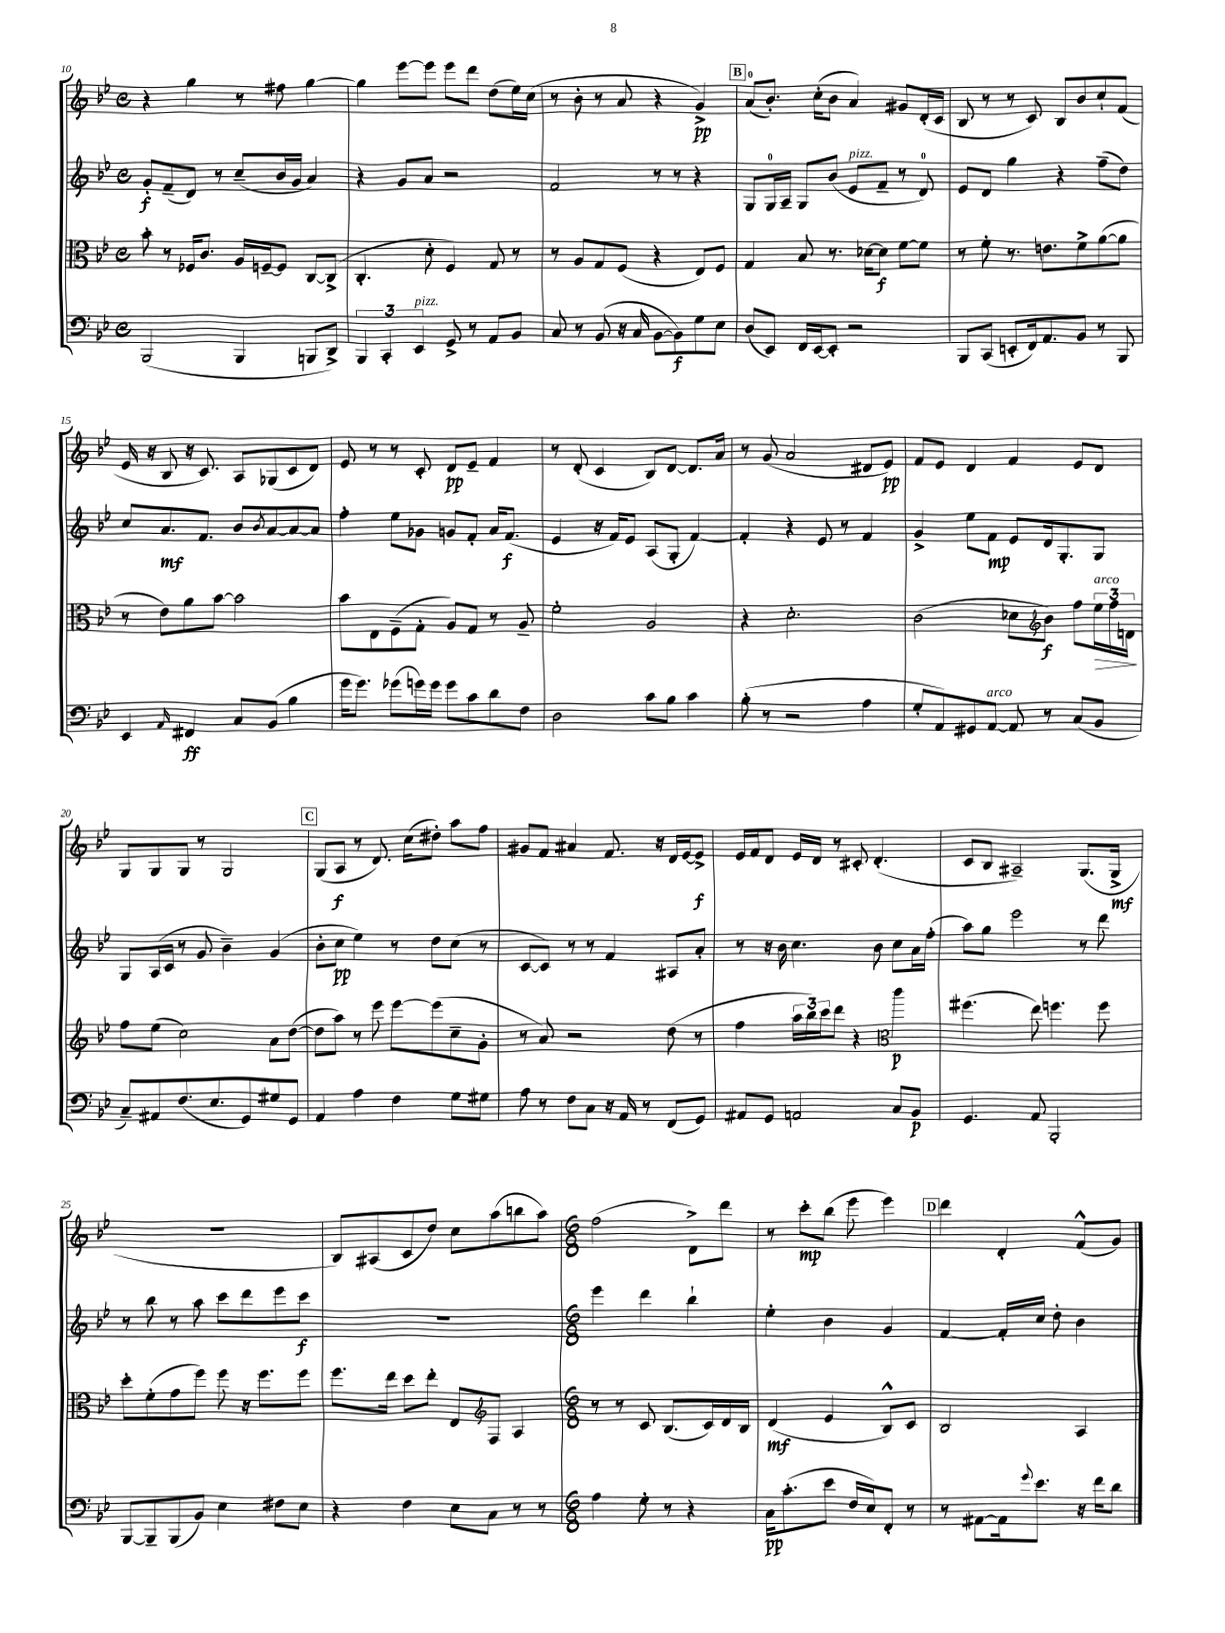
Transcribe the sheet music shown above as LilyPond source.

<<
\new StaffGroup <<
\new Staff = "s0" {
    \clef treble \key bes \major \defaultTimeSignature \time 4/4
    r4 g''4 r8 fis''8 g''4~ |
    g''4 ees'''8~ ees'''8 ees'''8 d'''8 d''8( ees''16) c''16( |
    r8 bes'8-. r8 a'8 r4 g'4->\pp) |
    \mark \markup { \box "B" } a'8-0( bes'8.-.) c''16-.( bes'8 a'4) gis'8 d'16-.( c'16 |
    bes8 r8 r8 c'8) bes8 bes'8 c''8-! f'8( |
    ees'16 r16 bes8 r16 c'8.) a8 ges8( c'8 d'8) |
    ees'8 r8 r8 c'8-. d'8\pp ees'8-- f'4 |
    r8 d'8-.( c'4 bes8) d'8~ d'8. a'16 |
    r8 g'8( a'2 dis'8 ees'8\pp) |
    f'8 ees'8 d'4 f'4 ees'8 d'8 |
    g8 g8 g8 r8 g2 |
    \mark \markup { \box "C" } g8( a8\f r8 d'8.) c''16( dis''8-.) a''8 f''8 |
    gis'8 f'8 ais'4 f'8. r16 d'16 ees'16~ ees'8->\f |
    ees'16 f'16 d'8 ees'16 d'16 r8 cis'8-. d'4.-.( |
    c'8 bes8 ais2--) g8.( g16->\mf |
    R1 |
    bes8) ais8( c'8 d''8) c''8 a''8( b''8 a''8) |
    \numericTimeSignature \time 6/8 f''2( d'8->) d'''8 |
    r8 c'''8-.\mp bes''8( ees'''8 ees'''4) |
    \mark \markup { \box "D" } d'''4 d'4-. f'8-^( g'8) \bar "|." |
}
\new Staff = "s1" {
    \clef treble \key bes \major \defaultTimeSignature \time 4/4
    g'8-.\f f'8--( d'8) r8 c''8--( bes'16 g'16 a'4) |
    r4 g'8 a'8 r2 |
    f'2 r8 r8 r4 |
    \mark \markup { \box "B" } g8 g16-0 a16-- g8 bes'8( ees'8^\markup { \italic "pizz." } f'8-- r8 d'8-0) |
    ees'8 d'8 g''4 r4 f''8--( d''8) |
    c''8 a'8.\mf f'8. bes'8 \acciaccatura { bes'8 } a'8~ a'8~ a'8 |
    f''4-. ees''8 ges'8 g'8 f'8-. a'16 f'8.\f( |
    ees'4 r16 f'16) ees'8 a8( g8-. f'4~) |
    f'4-. r4 ees'8 r8 f'4 |
    g'4-> ees''8 f'8\mp ees'8 d'16 g8.-. g8 |
    g8 a16( c'16 r8 g'8 bes'4--) g'4( |
    \mark \markup { \box "C" } bes'8-. c''8\pp ees''4) r8 d''8 c''8( r8 |
    c'8~ c'8) r8 r8 f'4 ais8 a'8-. |
    r8 r16 bes'16 c''4. bes'8 c''8 a'16 f''16-.( |
    a''8) g''8 ees'''2 r8 d'''8 |
    r8 bes''8 r8 a''8 c'''8 d'''8 ees'''8 c'''8\f |
    r1 |
    \numericTimeSignature \time 6/8 ees'''4 d'''4 bes''4-! |
    ees''4-. bes'4 g'4 |
    \mark \markup { \box "D" } f'4~ f'16-. c''16 d''8-. bes'4 \bar "|." |
}
\new Staff = "s2" {
    \clef alto \key bes \major \defaultTimeSignature \time 4/4
    bes'8-. r8 fes16 c'8. a16 f16~-- f8 c8~ c8->( |
    c4.-. d'8-. f4) g8 r8 |
    r8 a8 g8 f8( r4 ees8) f8 |
    \mark \markup { \box "B" } g4 bes8 r8. des'16~ des'8\f f'8~ f'8 |
    r8 f'8-. r8. e'8. f'8-> a'8~( a'8 |
    r8 ees'8) a'8 bes'8~ bes'2 |
    bes'8 ees8 f8--( g8-. a8) g8 r8 a8-- |
    f'2-. a2 |
    r4 d'2.-. |
    c'2( des'8 bes'8\f) f''8 \tuplet 3/2 { ees''16\>^\markup { \italic "arco" } f''16 d'16\! } |
    \clef treble f''8 ees''8( c''2) a'8 d''8~( |
    \mark \markup { \box "C" } d''8 a''8) r8 ees'''8 ees'''8~ ees'''8( c''8-- g'8-. |
    r8 a'8) r2 d''8( r8 |
    f''4 \tuplet 3/2 { a''16 bes''16) c'''16 } d'''8 r4 c'''4\p |
    \clef alto fis''4.( ees''8) f''4. f''8 |
    d''8-. f'8-.( g'8 f''8) f''8 r16 f''8. f''8 |
    f''8. ees''16 d''8 ees''8-. ees8 f8 a4 |
    \numericTimeSignature \time 6/8 \clef treble r8 r8 c'8 bes8.( c'16) d'16 bes16 |
    d'4\mf( ees'4 bes8-^) c'8 |
    \mark \markup { \box "D" } bes2 a4 \bar "|." |
}
\new Staff = "s3" {
    \clef bass \key bes \major \defaultTimeSignature \time 4/4
    bes,,2( bes,,4 b,,8 d,8->) |
    \tuplet 3/2 { bes,,4 c,4-. ees,4^\markup { \italic "pizz." } } g,8-> r8 a,8 bes,8 |
    c8 r8 bes,8( r16 c16 bes,8~ bes,8\f) g8 ees8 |
    \mark \markup { \box "B" } d8( ees,8) f,16 ees,16~ ees,8-. r2 |
    bes,,8 c,8( e,8-. f,16) a,8. bes,8 r8 bes,,8 |
    ees,4 \grace { a,16 } fis,4\ff c8 bes,8( bes4 |
    g'16 g'8.) ges'8( g'16) g'16 g'8 c'8 d'8 f8 |
    d2 c'8 bes8 c'4 |
    bes8-.( r8 r2 a4 |
    g8-. a,8) gis,8 a,8~^\markup { \italic "arco" } a,8 r8 c8( bes,8 |
    c8--) ais,8 f8.( ees8. g,8) gis8 g,8 |
    \mark \markup { \box "C" } a,4 a4 f4 g8 gis8 |
    a8 r8 f8 c8 r16 a,16 r8 f,8( g,8) |
    ais,8 g,8 a,2 c8 bes,8\p |
    g,4. a,8 bes,,2-. |
    bes,,8~ bes,,8-- bes,,8( bes,8) ees4 fis8 ees8 |
    r4 f4 ees8 c8 r8 r8 |
    \numericTimeSignature \time 6/8 a4 g8-. r8 r4 |
    c16\pp c'8.-.( ees'8 f16 ees16) f,8-. r8 |
    \mark \markup { \box "D" } r8 ais,8~ ais,16 \appoggiatura { g'8 } ees'8. r16 f'16 d'8 \bar "|." |
}
>>
>>
\layout { \context { \Score currentBarNumber = #10 } }
